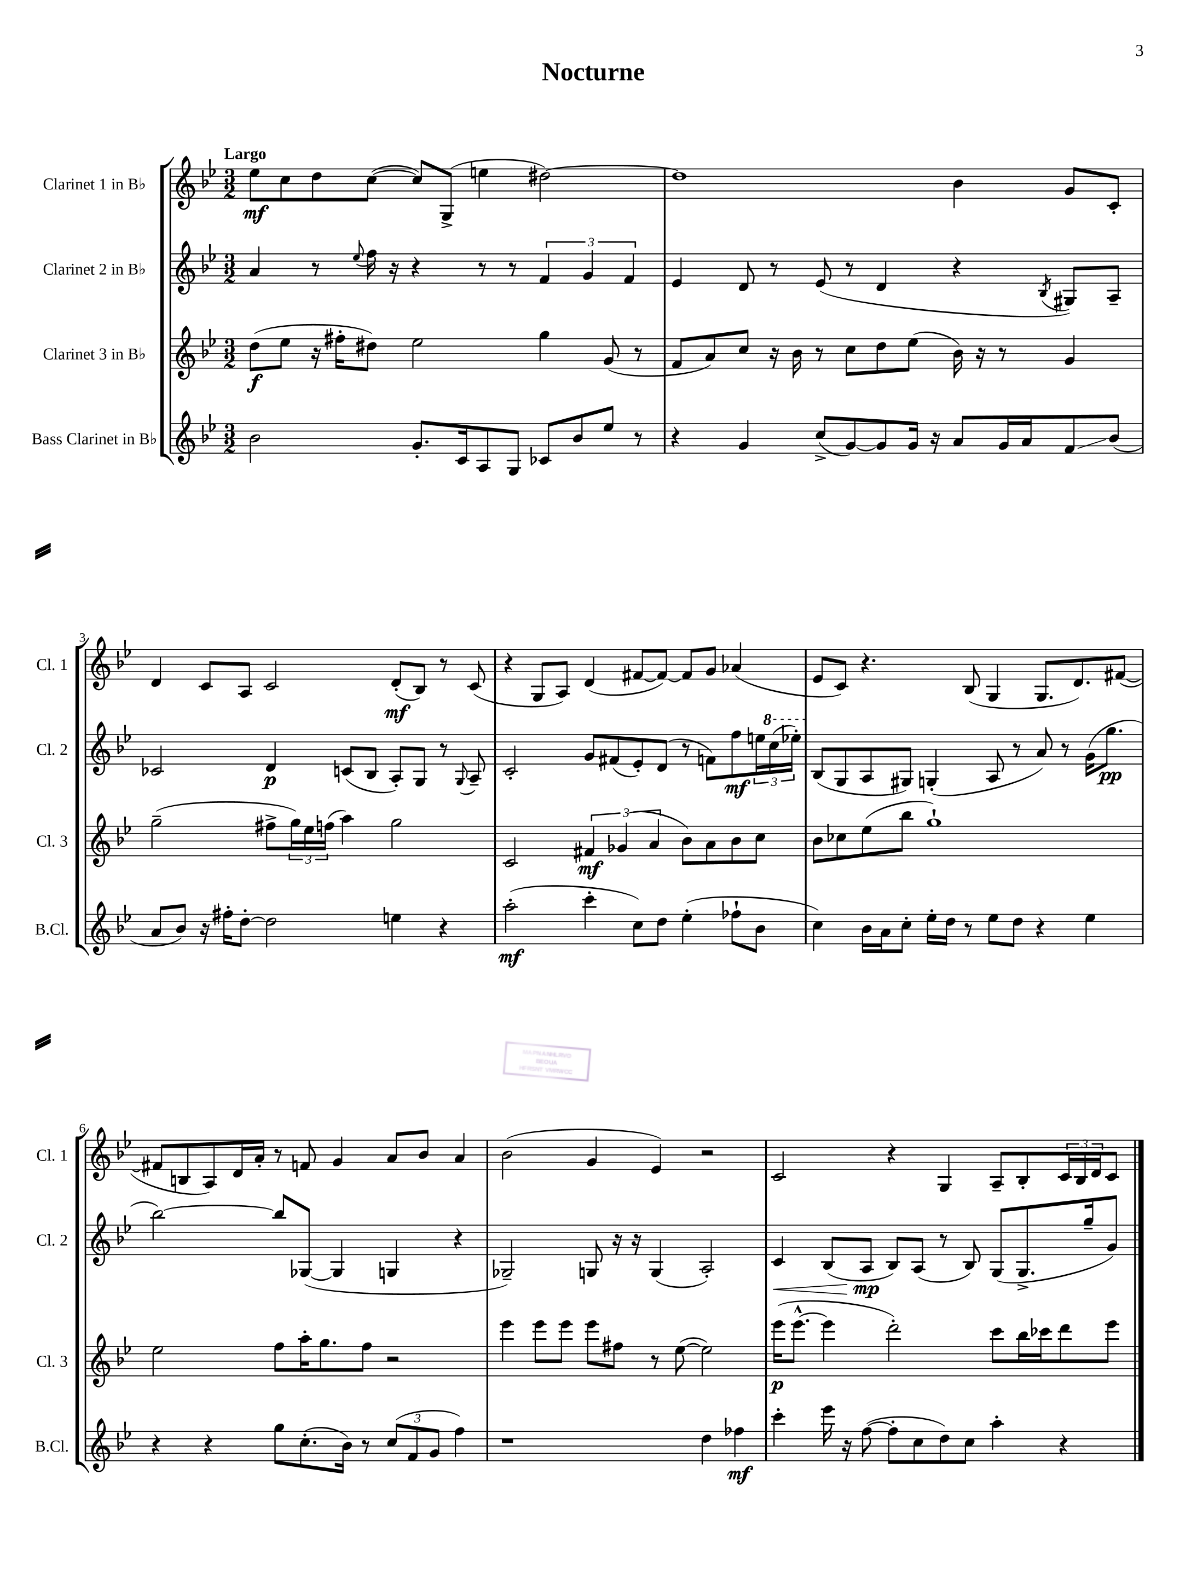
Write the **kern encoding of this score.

**kern	**kern	**kern	**kern
*staff4	*staff3	*staff2	*staff1
*clefG2	*clefG2	*clefG2	*clefG2
*k[b-e-]	*k[b-e-]	*k[b-e-]	*k[b-e-]
*M3/2	*M3/2	*M3/2	*M3/2
2b-	(8dd	4a	8ee-
.	8ee-	.	8cc
.	16r	8r	8dd
.	16ff#'	.	.
.	.	8qqee-	.
.	8dd#)	16ff	([8cc
.	.	16r	.
8.g'	2ee-	4r	8cc])
.	.	.	(8G^
16c	.	.	.
8A	.	8r	4ee
8G	.	8r	.
8c-	4gg	6f	[2dd#)
8b-	.	.	.
.	.	6g	.
8ee-	(8g	.	.
.	.	6f	.
8r	8r	.	.
=	=	=	=
4r	8f	4e-	1dd#]
.	8a)	.	.
4g	8cc	8d	.
.	16r	8r	.
.	16b-	.	.
(8cc^	8r	(8e-	.
[8g)	8cc	8r	.
8g]	8dd	4d	.
16g	(8ee-	.	.
16r	.	.	.
8a	16b-)	4r	4b-
.	16r	.	.
16g	8r	.	.
16a	.	.	.
.	.	8qB-	.
8f	4g	8G#)	8g
(8b-	.	8A~	8c'
=	=	=	=
8a	(2gg~	2c-	4d
8b-)	.	.	.
16r	.	.	8c
16ff#'	.	.	.
[8dd'	.	.	8A
2dd]	8ff#^	4d	2c
.	24gg)	.	.
.	24ee-	.	.
.	(24ff	.	.
.	4aa)	(8c	.
.	.	8B-	.
4ee	2gg	8A')	(8d'
.	.	8G	8B-)
4r	.	8r	8r
.	.	8qqG	.
.	.	8A~	(8c
=	=	=	=
(2aa'	2c	2c'	4r
.	.	.	8G
.	.	.	8A)
4ccc'	6f#	8g	(4d
.	.	(8f#	.
.	(6g-	.	.
8cc)	.	8e-')	[8f#
.	6a	.	.
8dd	.	(8d	8f#_)
(4ee-'	8b-)	8r	8f#]
.	8a	8f)	8g
8ff-`	8b-	8ff	(4a-
8b-	8cc	24ee	.
.	.	(24ccc	.
.	.	24eee-')	.
=	=	=	=
4cc)	8b-	(8B-	8e-
.	8cc-	8G	8c)
16b-	(8ee-	8A	4.r
16a	.	.	.
8cc'	8bb-	8G#)	.
16ee-'	1gg`)	(4G'	.
16dd	.	.	.
8r	.	.	(8B-
8ee-	.	8A	4G
8dd	.	8r	.
4r	.	8a)	8.G
.	.	8r	.
.	.	.	8.d)
4ee-	.	(16g	.
.	.	8.gg	.
.	.	.	([8f#
=	=	=	=
4r	2ee-	[2bb-)	8f#]
.	.	.	8B
4r	.	.	8A)
.	.	.	16d
.	.	.	16a'
8gg	8ff	8bb-]	8r
(8.cc'	16aa'	([8G-	8f
.	8.gg	.	.
.	.	4G-]	4g
16b-)	.	.	.
8r	8ff	.	.
(12cc	2r	4G	8a
12f	.	.	.
.	.	.	8b-
12g	.	.	.
4ff)	.	4r	4a
=	=	=	=
1r	4eee-	2G-~)	(2b-
.	8eee-	.	.
.	8eee-	.	.
.	8eee-	8G	4g
.	8ff#	16r	.
.	.	16r	.
.	8r	(4G	4e-)
.	([8ee-	.	.
4dd	2ee-])	2A')	2r
4ff-	.	.	.
=	=	=	=
4ccc'	(16eee-	4c	2c
.	[8.eee-^^	.	.
16eee-	4eee-]	(8B-	.
16r	.	.	.
([8ff	.	8A	.
8ff']	2ddd')	8B-)	4r
8cc	.	(8A	.
8dd)	.	8r	4G
8cc	.	8B-)	.
4aa'	8ccc	(8G	8A~
.	16bb-	8.G^	8B-'
.	16ccc-	.	.
4r	8ddd	.	24c
.	.	.	24B-
.	.	16gg~	.
.	.	.	24d
.	8eee-	8g)	8c
==	==	==	==
*-	*-	*-	*-
